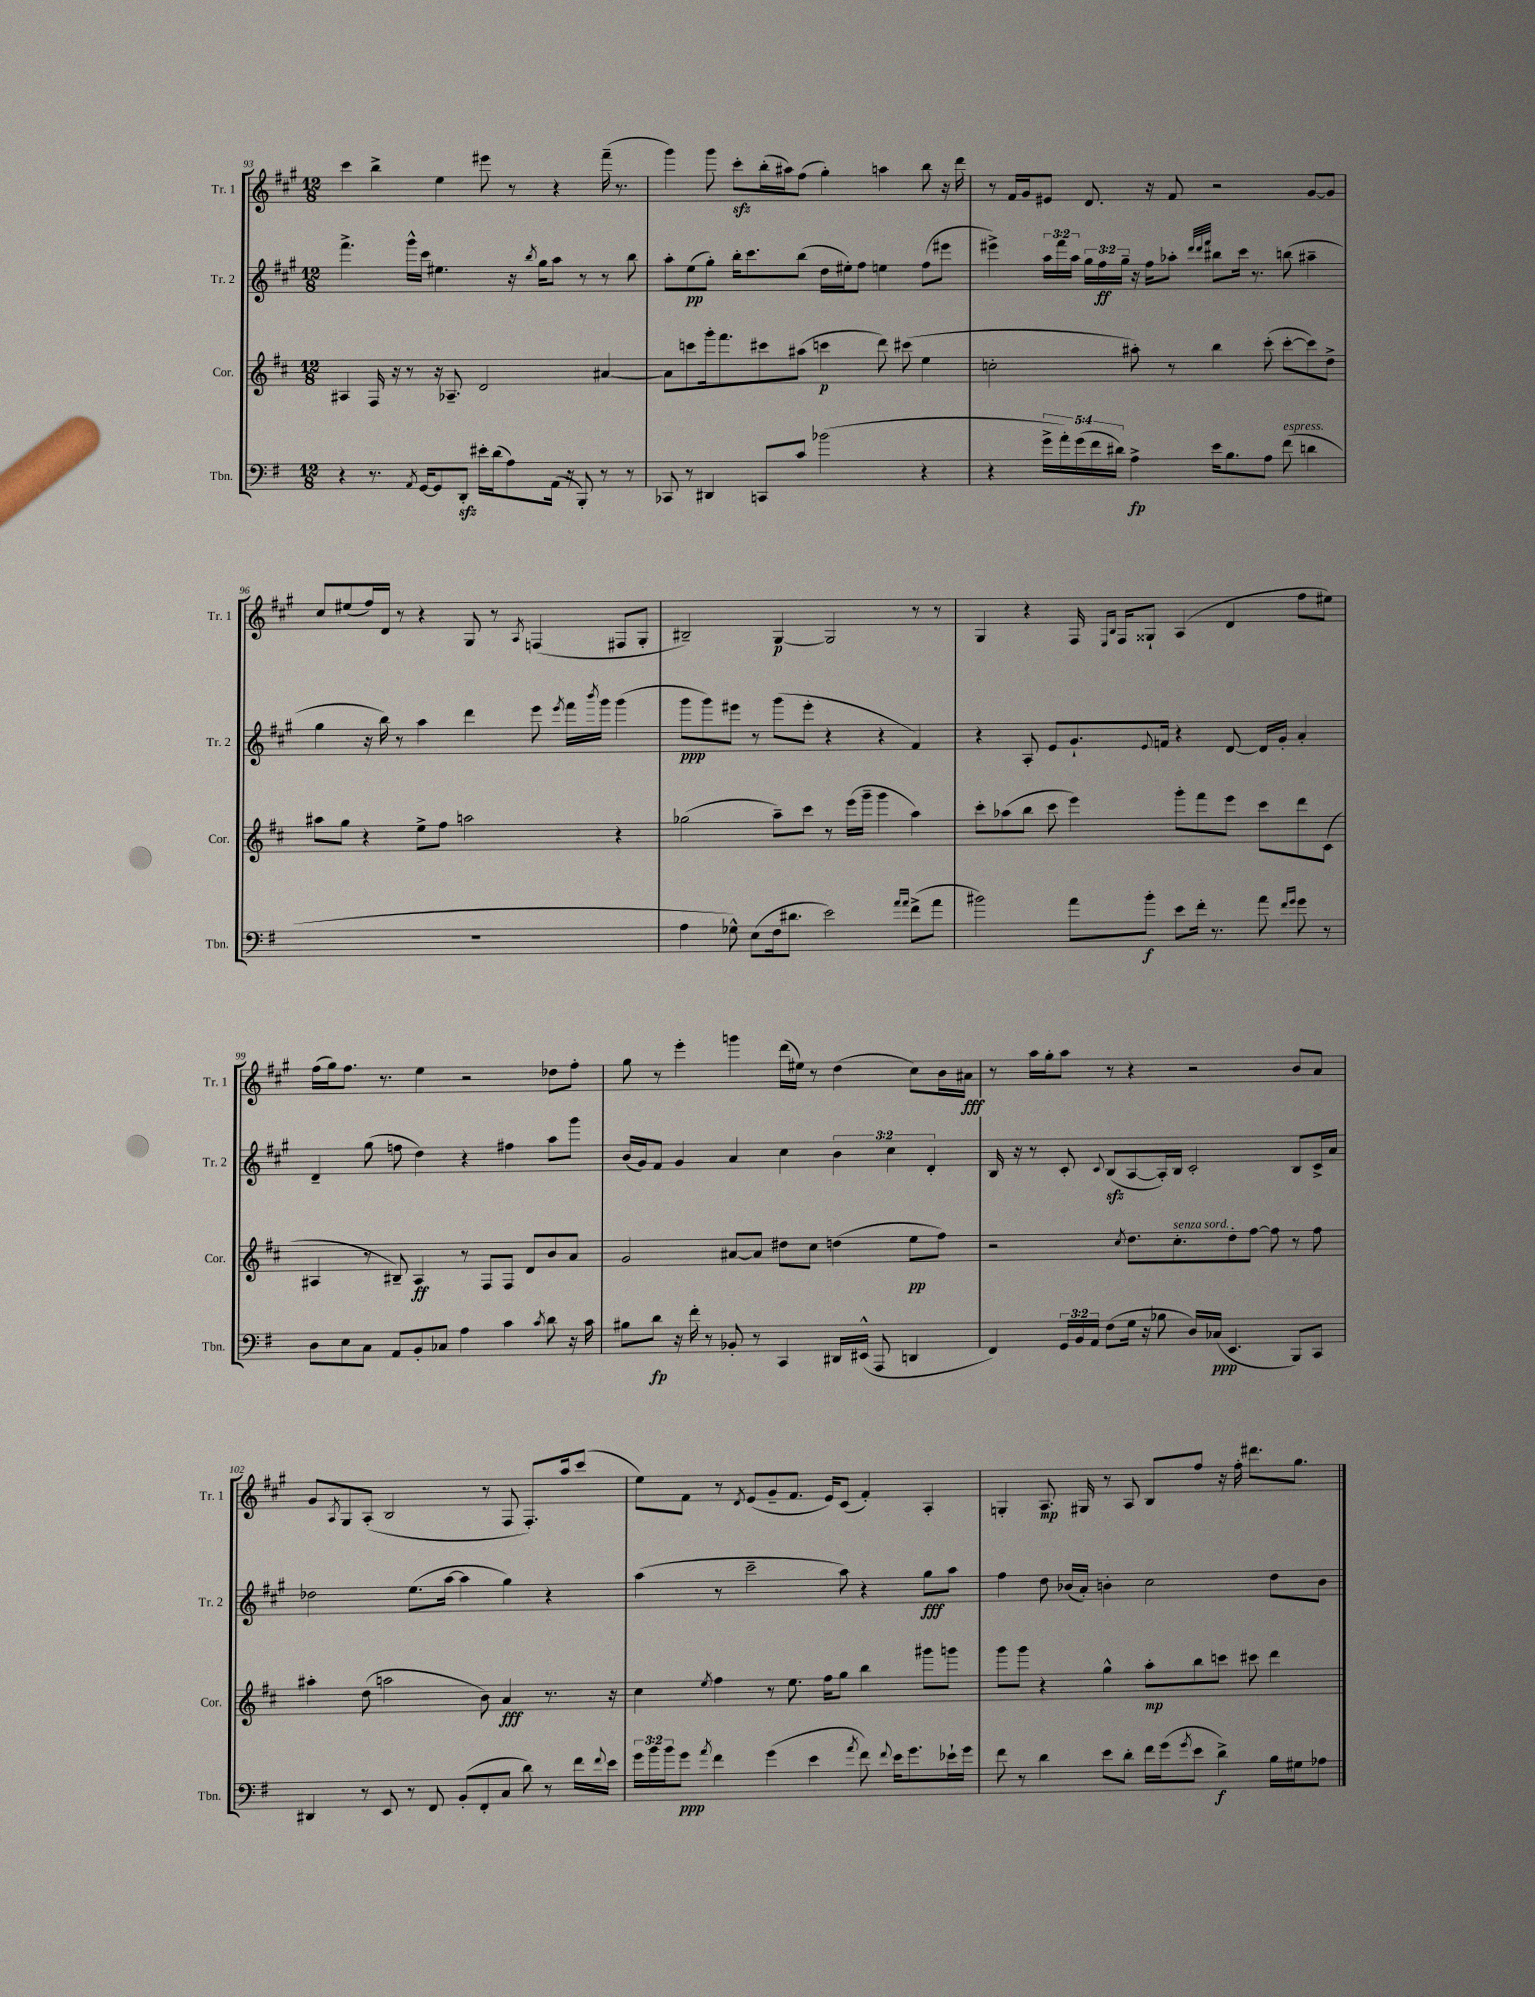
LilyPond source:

<<
\new StaffGroup <<
\new Staff = "s0" \with { instrumentName = "Tr. 1" shortInstrumentName = "Tr. 1" } {
    \clef treble \key a \major \numericTimeSignature \time 12/8
    cis'''4 b''4-> e''4 eis'''8 r8 r4 fis'''16--( r8. |
    gis'''4) gis'''8 cis'''8-.\sfz b''16-.( ais''16) fis''8( gis''4-.) a''4 b''8 r16 d'''16 |
    r8 fis'16 gis'16 eis'8 d'8. r16 fis'8 r2 gis'8~ gis'8 |
    cis''8 eis''8( fis''16) d'16 r8 r4 gis8 r8 \acciaccatura { a8 } f4( fis8 gis8-. |
    bis2--) gis4~\p gis2 r8 r8 |
    gis4 r4 fis16 \grace { e16 b16 } fis16 gisis8-! a4( d'4 fis''8 eis''8) |
    fis''16( gis''16) fis''8. r8. e''4 r2 des''8 fis''8-. |
    gis''8 r8 e'''4-. g'''4 d'''16( eis''16) r8 d''4( cis''8) b'16 ais'16\fff |
    r8 a''16 gis''16-. a''8 r8 r4 r2 b'8 a'8 |
    gis'8 \acciaccatura { a8 } gis8 a8-.( b2 r8 fis8 fis8.-.) a''16 cis'''8( |
    e''8) fis'8 r8 \acciaccatura { d'8 } e'8( gis'8-- fis'8. e'16) cis'8( fis'4-.) a4-. |
    g4-. a8.\mp gis16 r8 a8 b8 fis''8 r16 fis''16-. dis'''8. gis''8. \bar "|." |
}
\new Staff = "s1" \with { instrumentName = "Tr. 2" shortInstrumentName = "Tr. 2" } {
    \clef treble \key a \major \numericTimeSignature \time 12/8 \override Staff.TupletNumber.text = #tuplet-number::calc-fraction-text
    fis'''4.-> gis'''16-^ cis'''16 eis''4. r16 \acciaccatura { b''8 } gis''16 a''8 r8 r8 b''8 |
    a''8-. e''8\pp( gis''8-.) b''16-. cis'''8. b''8( d''16 eis''16-.) fis''8 e''4 fis''8( eis'''8 |
    eis'''4->) \tuplet 3/2 { a''16 fis'''16 a''16 } \tuplet 3/2 { gis''16 fis''16\ff gis''16-- } r16 fis''16 aes''8-. \grace { d'''32 d'''32 fis'''32 } bis''8 cis'''16 r8. b''8( ais''4-- |
    gis''4 r16 b''16) r8 a''4 d'''4 e'''8 \acciaccatura { e'''8 } fis'''16 \acciaccatura { b'''8 } gis'''16 gis'''4( |
    gis'''8\ppp gis'''8) eis'''8 r8 gis'''8( eis'''8-. r4 r4 fis'4) |
    r4 a8-. e'8 gis'8.-! \appoggiatura { e'8 } f'16 r4 d'8~ d'16 gis'16-. a'4-. |
    d'4-- gis''8( f''8 d''4) r4 fis''4 a''8 gis'''8 |
    b'16( gis'16) fis'8 gis'4 a'4 cis''4 \tuplet 3/2 { b'4 cis''4 d'4-. } |
    b16 r16 r8 cis'8-. \appoggiatura { cis'8 } b8\sfz( a8~ a16-.) b16 cis'2-. b8 cis'16-> a'16 |
    des''2 e''8.( a''16~ a''4 gis''4) r4 |
    a''4( r8 cis'''2-- a''8) r4 gis''8\fff a''8 |
    fis''4 d''8 bes'16( a'16-.) b'4-. cis''2 d''8 b'8 \bar "|." |
}
\new Staff = "s2" \with { instrumentName = "Cor." shortInstrumentName = "Cor." } {
    \clef treble \key d \major \numericTimeSignature \time 12/8
    ais4 fis16 r16 r8 r16 aes8.-- d'2 ais'4~ |
    ais'8 c'''8 g'''16-. fis'''8. cis'''8 ais''8( c'''4\p d'''8) cis'''8( e''4 |
    c''2-. ais''8-.) r8 b''4 cis'''8-.( cis'''8~-. cis'''8) d''8-> |
    ais''8 g''8 r4 e''8-> fis''8 a''2 r4 |
    ges''2( a''8--) cis'''8 r8 e'''16( g'''16-- g'''4 a''4) |
    cis'''8-. aes''8( b''8 cis'''8 e'''4) g'''8-. fis'''8 e'''8 cis'''8 d'''8 cis'8( |
    ais4 r8 bis8--) ais4\ff r8 fis8 fis8 d'8 b'8 a'8 |
    g'2 ais'8~ ais'8 dis''8 cis''8 d''4( e''8\pp fis''8) |
    r2 \acciaccatura { cis''8 } d''8. cis''8.-.^\markup { \italic "senza sord." } d''8-. fis''8~ fis''8 r8 fis''8 |
    ais''4-. d''8( a''2 b'8) a'4\fff r8. r16 |
    cis''4 \acciaccatura { e''8 } fis''4 r8 e''8. fis''16 g''8 b''4 gis'''8 g'''8 |
    g'''8 g'''8 r4 g''4-^ a''8-.\mp b''8 c'''8 cis'''8 d'''4 \bar "|." |
}
\new Staff = "s3" \with { instrumentName = "Tbn." shortInstrumentName = "Tbn." } {
    \clef bass \key g \major \numericTimeSignature \time 12/8 \override Staff.TupletNumber.text = #tuplet-number::calc-fraction-text
    r4 r8. \acciaccatura { a,8 } g,16~ g,8 d,8-.\sfz eis'16-. d'16( a8) a,16( r16 b,,8-.) r8 r8 |
    ces,8 r8 dis,4 c,8 c'8 bes'2( r4 |
    r4 \tuplet 5/4 { g'16-> a'16-.) g'16( fis'16 dis'16) } a4->\fp e'16 b8. a8 fis'8^\markup { \italic "espress." }( d'4 |
    R1. |
    a4 ges8-^) e8( fis16 dis'8. e'2) \grace { a'16 a'16 } fis'8->( a'8 |
    bis'2) a'8 bis'8-.\f e'8 fis'16-. r8. a'8 \grace { fis'16 g'16 } g'8 r8 |
    d8 e8 c8 a,8 b,8-. ces8 a4 c'4 \acciaccatura { c'8 } d'8 r16 c'16 |
    bis8 d'8\fp r16 fis'16-. r8 bes,8-. r8 c,4 dis,16 eis,16-^( a,,8 d,4 |
    fis,4) \tuplet 3/2 { g,16 b,16 a,16 } fis8( g16 r16 bes8 d16) ces16\ppp( e,4. b,,8) c,8 |
    dis,4 r8 e,8 r8 fis,8 b,8-.( fis,8-. c8 d'8) r8 fis'16 \appoggiatura { fis'8 } e'16 |
    \tuplet 3/2 { g'16 b'16 b'16 } g'8\ppp \acciaccatura { a'8 } fis'4 g'4( e'4 \acciaccatura { a'8 } fis'8) \appoggiatura { fis'8 } e'16 g'8. ees'16-! g'16 |
    fis'8 r8 d'4 e'8 d'8-. fis'16 g'16( \acciaccatura { g'8 } e'8 d'4->\f) b16 gis16 aes8 \bar "|." |
}
>>
>>
\layout { \context { \Score currentBarNumber = #93 } }
